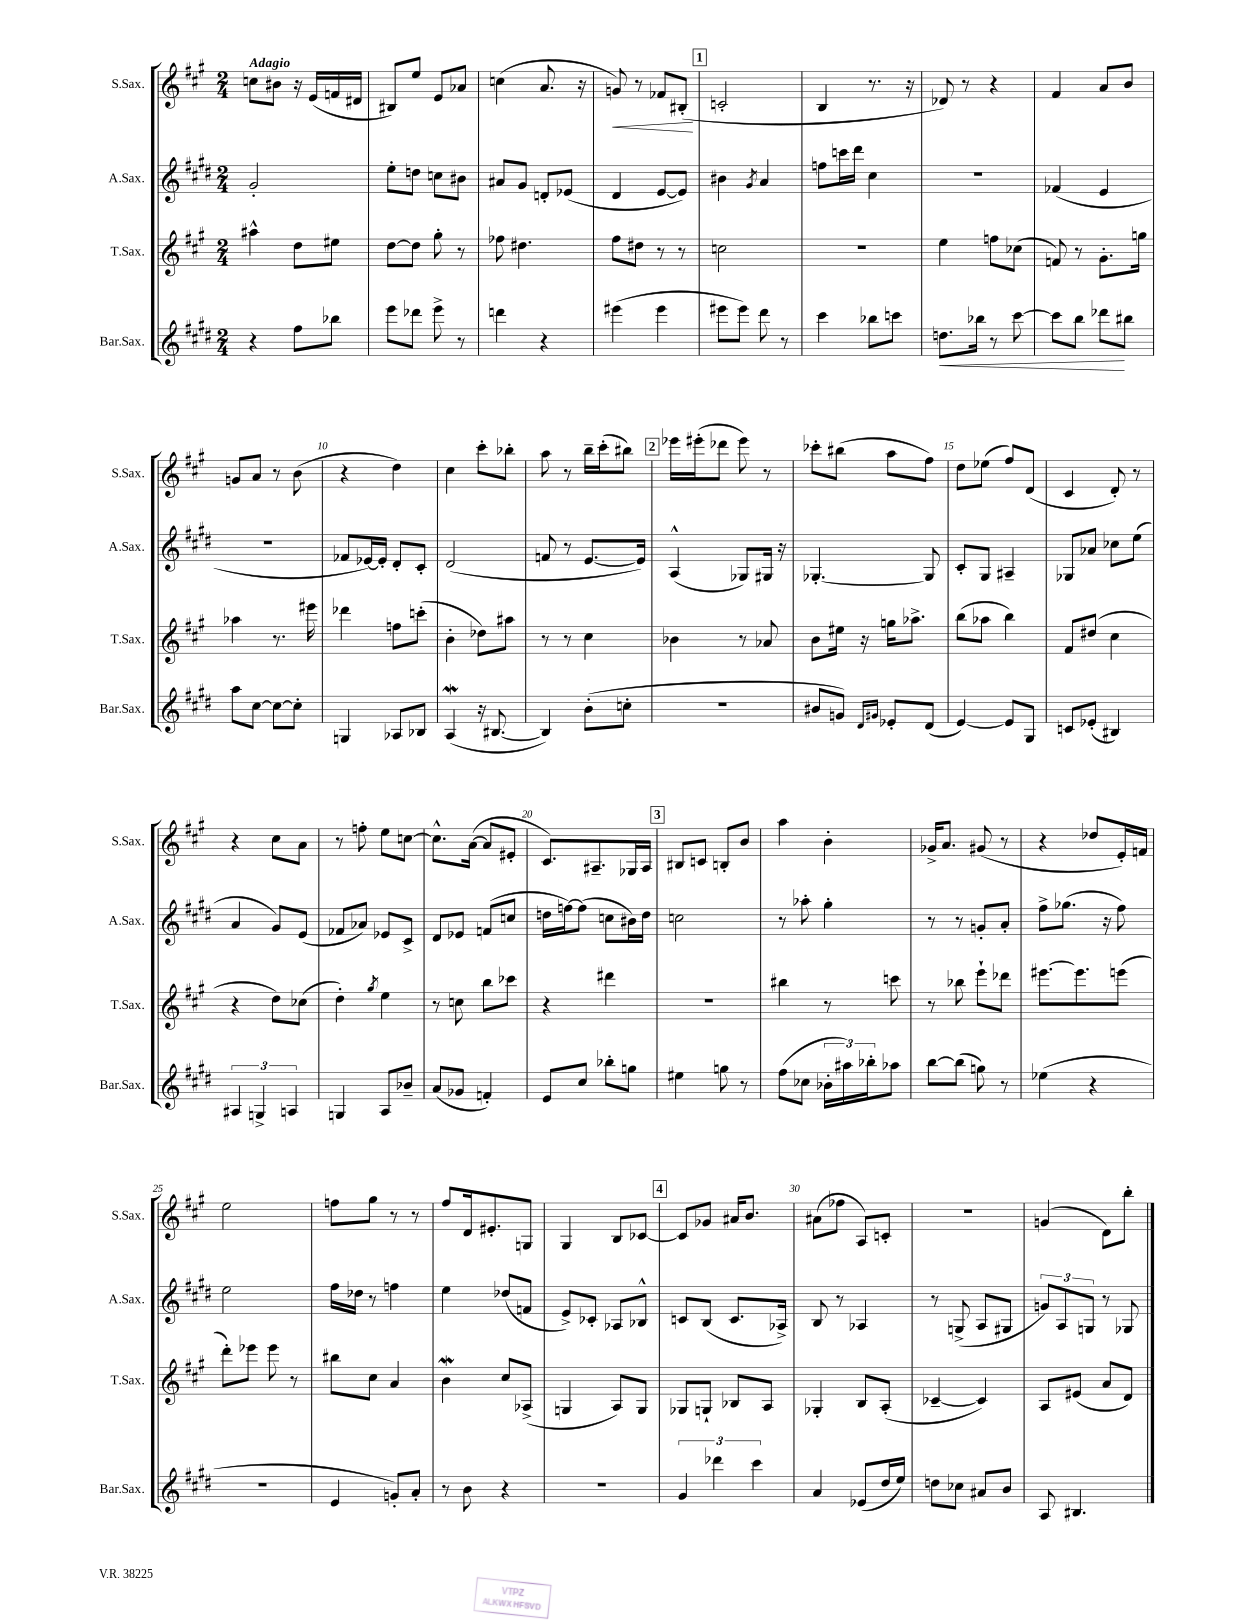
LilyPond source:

<<
\new StaffGroup <<
\new Staff = "s0" \with { instrumentName = "S.Sax." shortInstrumentName = "S.Sax." } {
    \clef treble \key a \major \numericTimeSignature \time 2/4 \tempo "Adagio"
    c''8 bis'8 r16 e'16( f'16 dis'16 |
    bis8) e''8 e'8 aes'8 |
    c''4( a'8. r16 |
    g'8\<) r8 fes'8 bis8-.\!( |
    \mark \markup { \box "1" } c'2-. |
    b4 r8. r16 |
    des'8) r8 r4 |
    fis'4 a'8 b'8 |
    g'8 a'8 r8 b'8( |
    r4 d''4) |
    cis''4 cis'''8-. bes''8-. |
    a''8 r8 b''16-- cis'''16-.( bis''8) |
    \mark \markup { \box "2" } ees'''16 eis'''16-.( des'''8 eis'''8) r8 |
    ces'''8-. bis''8( a''8 fis''8) |
    d''8 ees''8( fis''8) d'8( |
    cis'4 d'8-.) r8 |
    r4 cis''8 a'8 |
    r8 f''8-. e''8 c''8~ |
    c''8.-^ a'16~( a'8 eis'8-. |
    cis'8.) ais8.-- ges16 ais16 |
    \mark \markup { \box "3" } bis8 c'8 b8-. b'8 |
    a''4 b'4-. |
    ges'16-> a'8. gis'8( r8 |
    r4 des''8 e'16-.) f'16 |
    e''2 |
    f''8 gis''8 r8 r8 |
    fis''8 d'16 eis'8.-. g8 |
    gis4 b8 ces'8~ |
    \mark \markup { \box "4" } ces'8 ges'8 ais'16 b'8. |
    ais'8( fes''8 a8) c'8-. |
    r2 |
    g'4( d'8) b''8-. \bar "|." |
}
\new Staff = "s1" \with { instrumentName = "A.Sax." shortInstrumentName = "A.Sax." } {
    \clef treble \key e \major \numericTimeSignature \time 2/4
    gis'2-. |
    e''8-. d''8 c''8 bis'8 |
    ais'8 gis'8 d'8-. ees'8( |
    dis'4 e'8~ e'8) |
    \mark \markup { \box "1" } bis'4 \acciaccatura { gis'8 } a'4 |
    f''8 c'''16 dis'''16 cis''4 |
    R2 |
    fes'4( e'4 |
    r2 |
    fes'8 ees'16~) ees'16-. dis'8-. cis'8-. |
    dis'2( |
    f'8 r8 e'8.~ e'16) |
    \mark \markup { \box "2" } a4-^( ges8) gis16 r16 |
    ges4.~-. ges8 |
    cis'8-. gis8 ais4-- |
    ges8 aes'8 ces''8 e''8( |
    a'4 gis'8) e'8( |
    fes'8 aes'8) ees'8 cis'8-> |
    dis'8 ees'8 f'8( c''8 |
    d''16 f''16~) f''8( c''8 bis'16) d''16 |
    \mark \markup { \box "3" } c''2 |
    r8 aes''8-. gis''4-. |
    r8 r8 g'8-. a'8-. |
    fis''8-> ges''8.( r16 fis''8) |
    e''2 |
    fis''16 des''16 r8 f''4 |
    e''4 des''8( f'8 |
    e'8->) ces'8-. aes8 bes8-^ |
    \mark \markup { \box "4" } c'8 b8( c'8. aes16->) |
    b8 r8 aes4 |
    r8 g8->( a8 gis8 |
    \tuplet 3/2 { g'8) a8 g8 } r8 ges8 \bar "|." |
}
\new Staff = "s2" \with { instrumentName = "T.Sax." shortInstrumentName = "T.Sax." } {
    \clef treble \key a \major \numericTimeSignature \time 2/4
    ais''4-^ d''8 eis''8 |
    d''8~ d''8 gis''8-. r8 |
    fes''8 dis''4. |
    fis''8 dis''8 r8 r8 |
    \mark \markup { \box "1" } c''2 |
    r2 |
    e''4 f''8 ces''8( |
    f'8) r8 gis'8.-. g''16 |
    aes''4 r8. eis'''16 |
    des'''4 f''8 c'''8-.( |
    b'4-. des''8) ais''8 |
    r8 r8 cis''4 |
    \mark \markup { \box "2" } bes'4 r8 aes'8 |
    b'8 eis''16 r16 g''16 aes''8.-> |
    b''8( aes''8 b''4) |
    fis'8 dis''8( cis''4 |
    r4 d''8) ces''8( |
    d''4-.) \acciaccatura { gis''8 } e''4 |
    r8 c''8 b''8 ces'''8 |
    r4 dis'''4 |
    \mark \markup { \box "3" } R2 |
    bis''4 r8 c'''8 |
    r8 bes''8 e'''8-! des'''8 |
    eis'''8.~ eis'''8. e'''8( |
    d'''8-.) ees'''8 ees'''8 r8 |
    bis''8 cis''8 a'4 |
    b'4\mordent cis''8 aes8->( |
    g4 a8) g8 |
    \mark \markup { \box "4" } ges8 g8-! bes8 a8 |
    ges4-. b8 a8-.( |
    ces'4~-- ces'4) |
    a8 eis'8( a'8 d'8) \bar "|." |
}
\new Staff = "s3" \with { instrumentName = "Bar.Sax." shortInstrumentName = "Bar.Sax." } {
    \clef treble \key e \major \numericTimeSignature \time 2/4
    r4 fis''8 bes''8 |
    e'''8 des'''8 e'''8-> r8 |
    d'''4 r4 |
    eis'''4( eis'''4 |
    \mark \markup { \box "1" } eis'''8 eis'''8) dis'''8 r8 |
    cis'''4 bes''8 c'''8 |
    d''8.\< bes''16 r8 cis'''8~ |
    cis'''8 b''8 des'''8\! bis''8 |
    a''8 cis''8~ cis''8~ cis''8-. |
    g4 aes8 bes8 |
    a4\mordent( r16 bis8.~ |
    bis4) b'8-.( c''8-. |
    \mark \markup { \box "2" } r2 |
    bis'8 g'8) \grace { dis'16 gis'16 } ees'8-. dis'8( |
    e'4~) e'8 gis8 |
    c'8 ees'8-.( bis4) |
    \tuplet 3/2 { ais4 g4-> a4 } |
    g4 a8 bes'8-- |
    a'8( ges'8 f'4-.) |
    e'8 cis''8 bes''8-. g''8 |
    \mark \markup { \box "3" } eis''4 g''8 r8 |
    fis''8( ces''8 \tuplet 3/2 { bes'16-. ais''16) bes''16-. } aes''8 |
    b''8~ b''8( g''8) r8 |
    ees''4( r4 |
    r2 |
    e'4 g'8-.) a'8-. |
    r8 b'8 r4 |
    R2 |
    \mark \markup { \box "4" } \tuplet 3/2 { gis'4 des'''4 cis'''4 } |
    a'4 ees'8( dis''16 e''16) |
    d''8 ces''8 ais'8 b'8 |
    a8 bis4. \bar "|." |
}
>>
>>
\layout { \context { \Score \override BarNumber.break-visibility = ##(#f #t #t) barNumberVisibility = #(every-nth-bar-number-visible 5) } }
